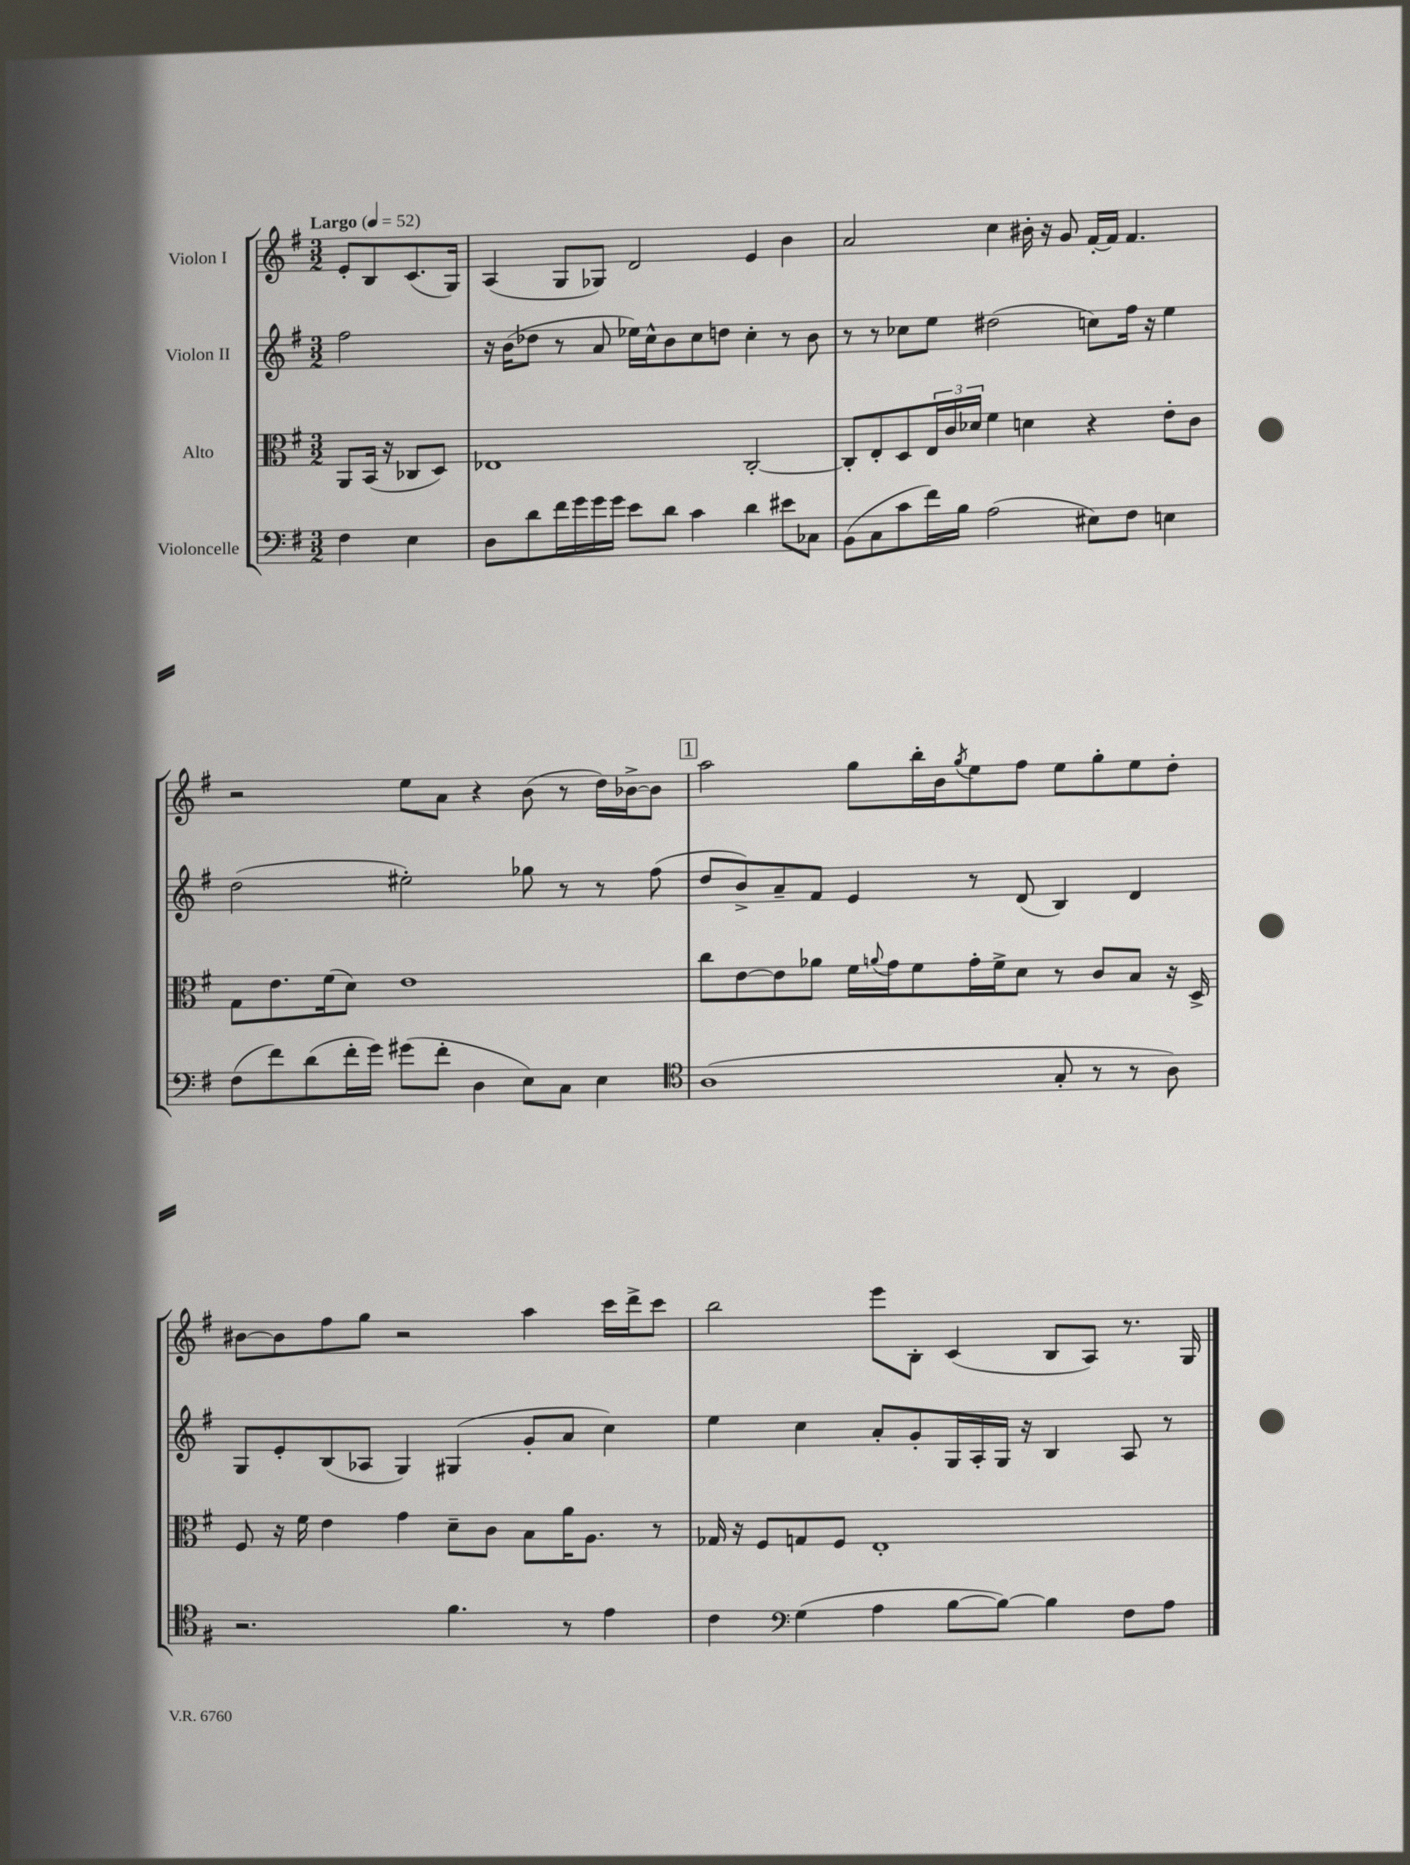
<<
\new StaffGroup <<
\new Staff = "s0" \with { instrumentName = "Violon I" } {
    \clef treble \key g \major \numericTimeSignature \time 3/2 \partial 2 \tempo "Largo" 4 = 52
    e'8-. b8 c'8.( g16) |
    a4( g8 ges8) d'2 e'4 b'4 |
    a'2 c''4 bis'16-. r16 g'8 fis'16~-. fis'16 fis'4. |
    r2 e''8 a'8 r4 b'8( r8 d''16) bes'16~-> bes'8 |
    \mark \markup { \box "1" } a''2 g''8 b''16-. b'16 \acciaccatura { g''8 } e''8 fis''8 e''8 g''8-. e''8 d''8-. |
    bis'8~ bis'8 fis''8 g''8 r2 a''4 c'''16 d'''16-> c'''8 |
    b''2 e'''8 b8-. c'4( b8 a8) r8. g16 \bar "|." |
}
\new Staff = "s1" \with { instrumentName = "Violon II" } {
    \clef treble \key g \major \numericTimeSignature \time 3/2 \partial 2
    fis''2 |
    r16 b'16( des''8 r8 a'8 ees''16) c''16-^ b'8 c''8 d''8 c''4-. r8 b'8 |
    r8 r8 ces''8 e''8 dis''2( c''8) fis''16 r16 e''4 |
    d''2( eis''2-.) ges''8 r8 r8 fis''8( |
    \mark \markup { \box "1" } d''8 b'8->) a'8-- fis'8 e'4 r8 d'8( b4) d'4 |
    g8 e'8-. b8( aes8 g4) gis4( g'8-. a'8 c''4) |
    e''4 c''4 a'8-. g'8-. g16 a16-. g16 r16 b4 a8 r8 \bar "|." |
}
\new Staff = "s2" \with { instrumentName = "Alto" } {
    \clef alto \key g \major \numericTimeSignature \time 3/2 \partial 2
    a,8 b,16( r16 ces8 d8) |
    ees1 c2~-. |
    c8-. e8-. d8 \tuplet 3/2 { e16 c'16 des'16 } fis'4 d'4 r4 e'8-. c'8 |
    g8 e'8. fis'16( d'8) e'1 |
    \mark \markup { \box "1" } c''8 e'8~ e'8 aes'8 fis'16 \appoggiatura { a'8 } g'16 fis'8 g'16-. fis'16-> d'8 r8 c'8 b8 r16 d16-> |
    fis8 r16 fis'16 e'4 g'4 d'8-- c'8 b8 a'16 a8. r8 |
    ges16 r16 fis8 g8 fis8 e1-. \bar "|." |
}
\new Staff = "s3" \with { instrumentName = "Violoncelle" } {
    \clef bass \key g \major \numericTimeSignature \time 3/2 \partial 2
    fis4 e4 |
    d8 d'8 fis'16 g'16 g'16 g'16 e'8 d'8 c'4 d'4 eis'8 ces8 |
    b,8( c8 c'8 fis'16) b16 a2( eis8) fis8 e4 |
    fis8( fis'8) d'8( fis'16-. g'16) gis'8( fis'8-. d4 e8) c8 e4 |
    \mark \markup { \box "1" } \clef tenor a1( g8-. r8 r8 a8) |
    r2. fis'4. r8 e'4 |
    c'4 \clef bass g4( a4 b8~ b8~) b4 fis8 a8 \bar "|." |
}
>>
>>
\layout { \context { \Score \remove "Bar_number_engraver" } }
